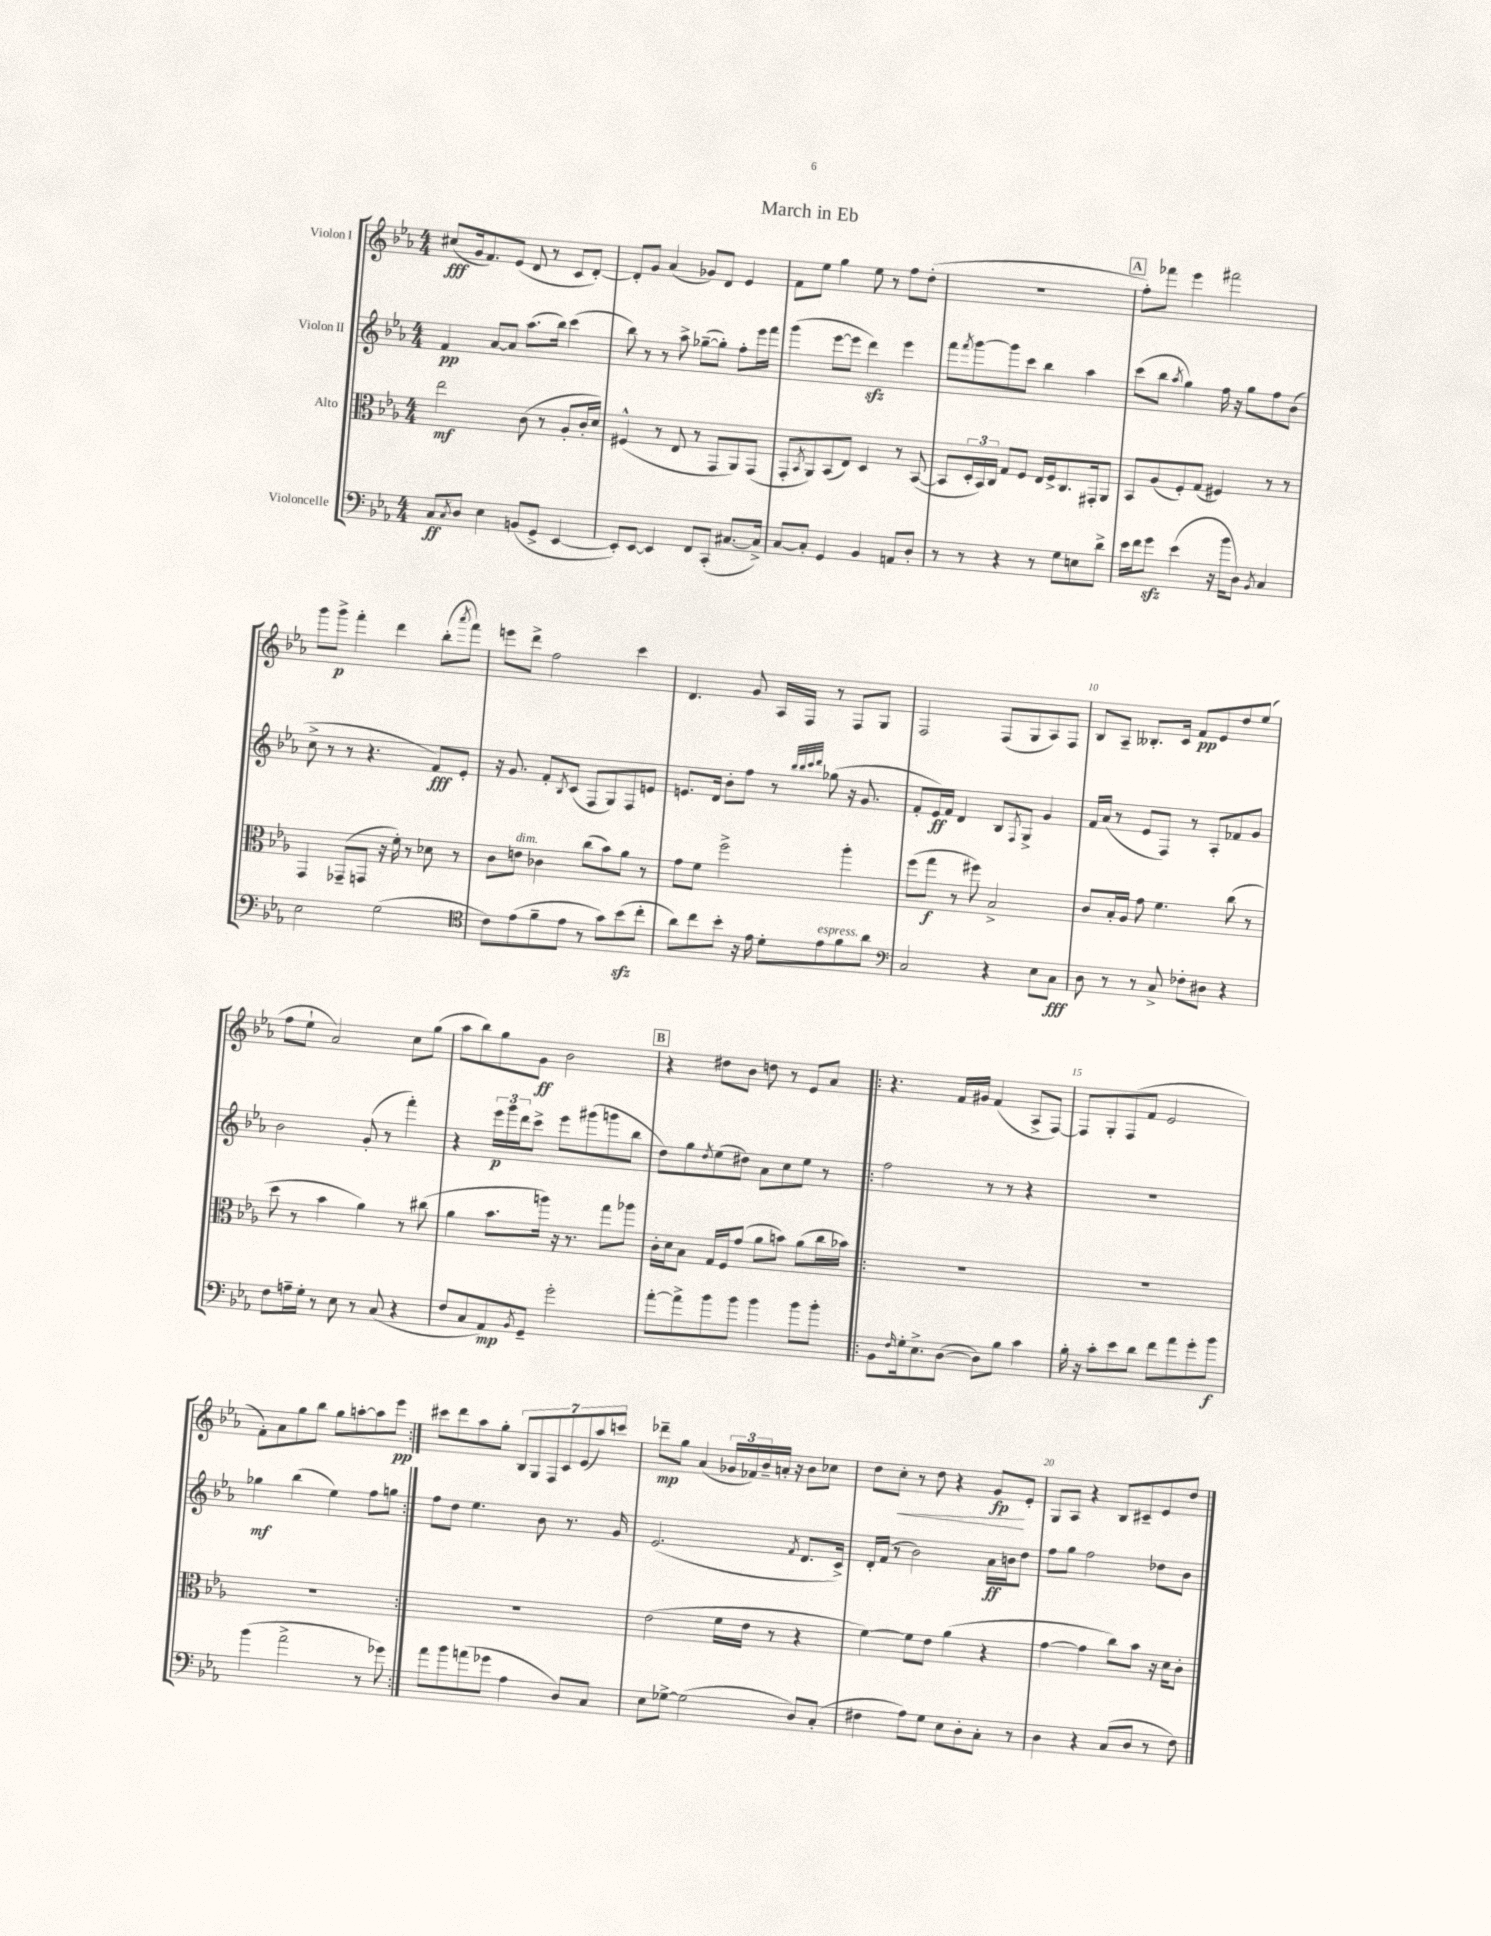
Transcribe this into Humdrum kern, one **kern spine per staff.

**kern	**kern	**kern	**kern
*staff4	*staff3	*staff2	*staff1
*clefF4	*clefC3	*clefG2	*clefG2
*k[b-e-a-]	*k[b-e-a-]	*k[b-e-a-]	*k[b-e-a-]
*M4/4	*M4/4	*M4/4	*M4/4
8C	2ee-	4f	(8cc#
8qC	.	.	.
8D	.	.	16g
.	.	.	8.f)
4E-	.	[8a-	.
.	.	8a-]	(8e-
(8BB	(8c	(8.aa-	8d
8GG^	8r	.	8r
.	.	16bb-)	.
[4EE-	8A-'	(4ccc	8c
.	16c'	.	[8d')
.	16d)	.	.
=	=	=	=
8EE-'])	(4F#^^	8bb-)	8d']
[8EE-	.	8r	8g
4EE-]	8r	8r	(4a-
.	8E-	8aa-^	.
8FF	8r	([8gg-~	8g-)
(8CC'	8GG	8gg-'])	8d
[8.C#	8AA-)	8ff'	4e-
.	(8GG	16eee-	.
16C#^])	.	16fff	.
=	=	=	=
[8C	8GG'	(4ggg	8f
.	8qBB-	.	.
8C']	8AA-)	.	8ee-
4GG	(8BB-	[8eee-	4gg
.	8E-)	8eee-]	.
4BB-	4D	4ddd)	8ee-
.	.	.	8r
8AA	8r	4eee-	8ff
8D'	([8BB-	.	(8dd'
=	=	=	=
8r	8BB-]	8fff	1r
.	.	8qfff	.
8r	24D'	[8ggg	.
.	24BB-)	.	.
.	24C	.	.
4r	8G	8ggg]	.
.	8F	8ccc	.
8r	16E-	4bb-	.
.	16F^	.	.
8G	8.C	.	.
8E	.	4aa-	.
.	16GG#'	.	.
8d^	8AA-	.	.
=	=	=	=
16e-	8BB-	(8ccc	8ff')
16f	.	.	.
8g	(8A-	8bb-	8fff-
.	.	8qaa-	.
(4e-	8F')	4gg)	4eee-
.	(8G	.	.
16r	4F#)	16ff	2fff#
16b-	.	16r	.
8D)	.	8gg	.
8qBB-	.	.	.
4C	8r	8ff	.
.	8r	(8b-	.
=	=	=	=
2E-	4GG	8cc^	8ggg
.	.	8r	8ggg^
.	(8GG-~	8r	4fff'
.	8GG	4.r	.
(2G	16r	.	4ddd
.	16f')	.	.
.	8r	.	.
.	8d-	8f)	(8bb-'
.	.	.	8qaaa-
.	8r	8e-'	8fff)
=	=	=	=
*clefC4	*	*	*
8c)	8c	16r	8eee
.	.	8.g	.
(8e-	8e	.	8ddd^
8f~	4c-	8f'	2ff
.	.	8qB-	.
8e-	.	(8c	.
8r	(8cc	8F	.
8g)	8b-)	8G)	.
(8b-	8a-	8F	4ccc
8cc'	8r	8e	.
=	=	=	=
8a-)	8g	8.e	4.d
8cc	8f	.	.
.	.	16d	.
8b-'	2ff^	8b-'	.
16r	.	8ff	8g
16e-	.	.	.
8d'	.	8r	16A-
.	.	.	16F
.	.	32qqbb-	.
.	.	32qqbb-	.
.	.	32qqccc	.
.	.	32qqddd	.
8e-	.	(8gg-	8r
8f	4aa-'	16r	8F
.	.	8.g	.
8a-	.	.	8G
=	=	=	=
*clefF4	*	*	*
2C	(8ff	8f'	2F
.	8gg	16e-)	.
.	.	16f	.
.	8r	4d	.
.	8ff#)	.	.
4r	2B-^	8B-	(8F
.	.	8qF	.
.	.	8G^	8G
8E-	.	4g	8A-)
8C	.	.	8F
=	=	=	=
8D	8c	16f	8B-
.	.	(16a-	.
8r	16B-'	8r	8A-~
.	16A-	.	.
8r	8g	8e-	8.B--'
8C^	4.f	8F)	.
.	.	.	16c
8F-'	.	8r	8f
8D#	.	8A-'	8e-
4r	(8cc	8f-	8dd
.	8r	8g	(8ee-
=	=	=	=
8F	8dd	2b-	8ff
16A~	8r	.	8ee-`
16G'	.	.	.
8r	4b-	.	2a-)
8E-	.	.	.
8r	4a-)	(8g'	.
(8C	.	8r	.
4r	8r	4fff')	8cc
.	(8cc#	.	(8gg
=	=	=	=
8F	4a-	4r	8aa-
8C	.	.	8bb-)
8AA-)	8.b-	24eee-	8gg
.	.	24ggg	.
.	.	24ddd	.
8qBB-	.	.	.
8GG~	.	8ccc^	8g
.	16aa)	.	.
2g'	16r	8eee-	2b-
.	8.r	.	.
.	.	(8ggg#	.
.	8gg	8ggg	.
.	8aa-	8bb-	.
=	=	=	=
[8a-'	16c'	8dd)	4r
.	16d	.	.
8a-^]	8B-	8gg	.
.	.	8qdd	.
8b-	16G	(8ee-	8dd#
.	16F	.	.
8b-	(8g	8dd#)	8b-
4b-	8a-	8a-	8dd
.	8b)	8cc	8r
8b-	(8a-	8ee-	8e-
8b-'	16cc	8r	8a-
.	16b-)	.	.
=!|:	=!|:	=!|:	=!|:
8BB-	1r	2ff	4.r
16qqF	.	.	.
16G'	.	.	.
8.E-^	.	.	.
([8D	.	.	16f
.	.	.	16g#
8D])	.	8r	(4f
8B-	.	8r	.
4c	.	4r	8A-^
.	.	.	[8F)
=	=	=	=
16B-'	1r	1r	8F]
16r	.	.	.
8c'	.	.	8G'
8e-	.	.	(8F
8d	.	.	8f
8f	.	.	2e-
8a-	.	.	.
8g'	.	.	.
8b-	.	.	.
=	=	=	=
(4b-	1r	4gg-	8f')
.	.	.	8a-
2a-^	.	(4bb-	8gg
.	.	.	8bb-
.	.	4ee-)	8gg
.	.	.	[8aa'
8r	.	8ff	8aa]
8g-)	.	8gg	8eee-
=:|!	=:|!	=:|!	=:|!
8a-	1r	8ff	8ccc#
8b-	.	8dd	8ddd
(8a	.	4.ee-	8aa-
8g-	.	.	8gg'
4A-	.	.	14B-
.	.	.	14G
.	.	8b-	.
.	.	.	14F
.	.	.	14c
8D)	.	8.r	.
.	.	.	(14e-
.	.	.	14aa-)
8C	.	.	.
.	.	.	14ccc
.	.	16g	.
=	=	=	=
8E-	(2e-	(2.e-	8ddd-~
[8G-^	.	.	8gg
(2G-]	.	.	(4a-
.	16f	.	24g-
.	.	.	24f-)
.	16e-	.	.
.	.	.	24b-~
.	8r	.	16a'
.	.	.	16r
.	.	8qf	.
8D)	4r	8.d	8b-
(8C'	.	.	8cc-
.	.	16c^)	.
=	=	=	=
4F#	[4f)	16d'	8dd
.	.	(16f	.
.	.	8r	8cc'
8A-)	8f]	2b-)	8r
8G	8e-	.	8dd
8E-	(4a-	.	4r
8D'	.	.	.
8C'	4r	16a-	8g
.	.	16b	.
8r	.	8dd	8e-'
=	=	=	=
4D	[4g	8ff	8G
.	.	8gg	8A-
4r	4g]	2ff	4r
(8C	8cc)	.	8B-
8D	8b-	.	8c#~
8r	16r	8dd-	8e-
.	16d	.	.
8F)	8c'	8b-	8dd
==	==	==	==
*-	*-	*-	*-
